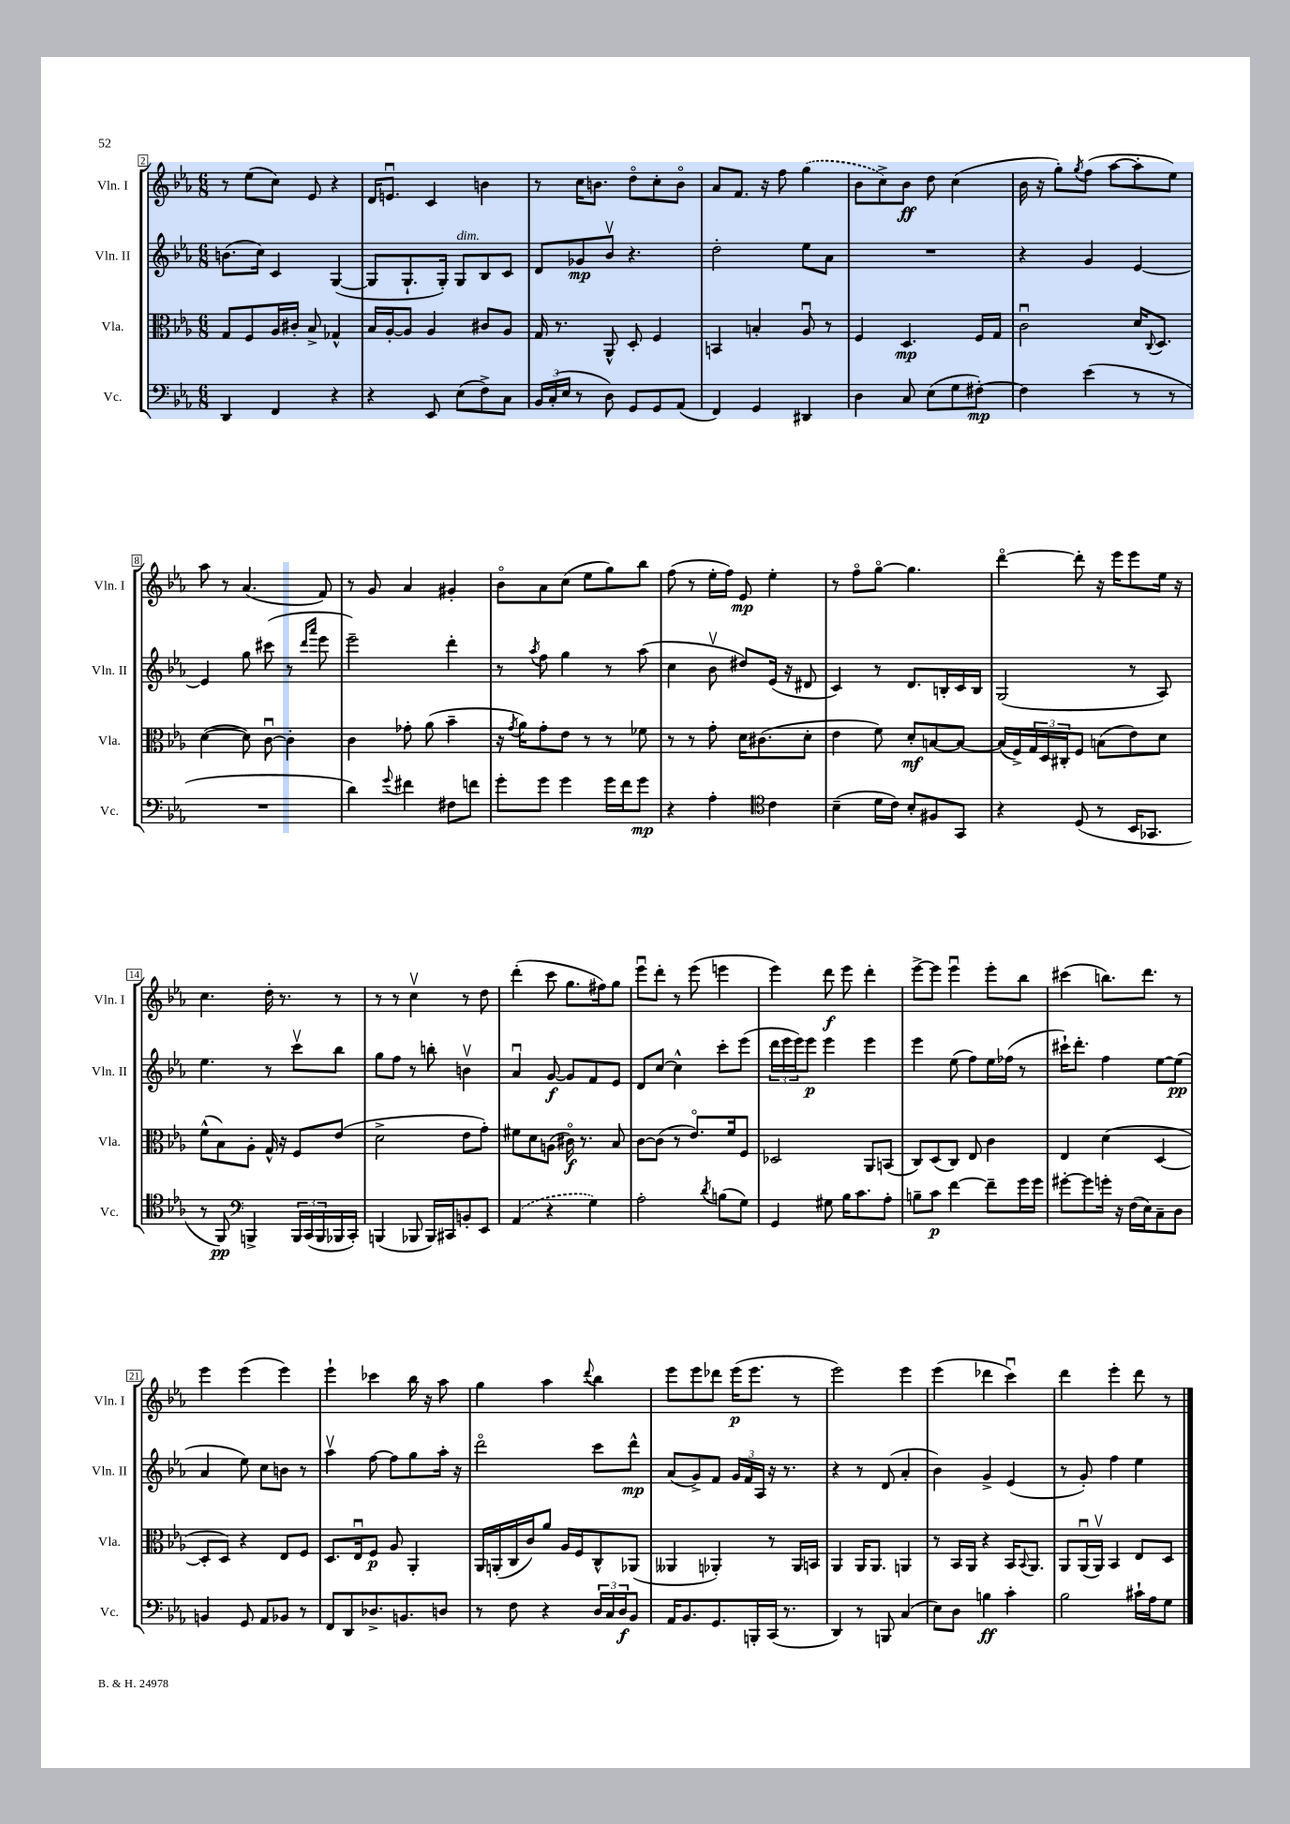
<<
\new StaffGroup <<
\new Staff = "s0" \with { instrumentName = "Vln. I" shortInstrumentName = "Vln. I" } {
    \clef treble \key ees \major \numericTimeSignature \time 6/8
    r8 ees''8( c''8) ees'8 r4 |
    d'16 e'8.\downbow c'4 b'4 |
    r8 c''16 b'8. d''8\flageolet c''8-. b'8\flageolet |
    aes'8 f'8. r16 f''8 \once \slurDashed g''4( |
    bes'8 c''8->) bes'8\ff d''8 c''4( |
    bes'16 r16 g''8-.) \acciaccatura { g''8 } f''8( aes''8~ aes''8-. ees''8) |
    aes''8 r8 aes'4.( f'8) |
    r8 g'8 aes'4 gis'4-. |
    bes'8\flageolet aes'8 c''8( ees''8 g''8) bes''8 |
    f''8( r8 ees''16-. f''16) ees'8\mp ees''4-. |
    r8 f''8\flageolet g''8~\flageolet g''4. |
    d'''4~\flageolet d'''8-. r16 ees'''16 ees'''8 ees''16 r16 |
    c''4. d''16-. r8. r8 |
    r8 r8 c''4\upbow r8 d''8 |
    d'''4-.( c'''8 g''8. fis''16) g''8 |
    ees'''8\downbow d'''8-. r8 ees'''8( e'''4 |
    ees'''4) d'''8\f ees'''8 d'''4-. |
    ees'''8~-> ees'''8 ees'''4\downbow ees'''8-. bes''8 |
    cis'''4( b''8.) d'''8. r8 |
    ees'''4 ees'''4( ees'''4) |
    ees'''4-! ces'''4 bes''16 r16 aes''8 |
    g''4 aes''4 \appoggiatura { d'''8 } bes''4 |
    ees'''8 ees'''8 des'''8 ees'''16\p( ees'''8. r8 |
    ees'''2) ees'''4 |
    ees'''4( des'''4 c'''4\downbow) |
    d'''4 ees'''4-. d'''8 r8 \bar "|." |
}
\new Staff = "s1" \with { instrumentName = "Vln. II" shortInstrumentName = "Vln. II" } {
    \clef treble \key ees \major \numericTimeSignature \time 6/8
    b'8.( c''16) c'4 g4~( |
    g8 g8.-! g16-.) g8^\markup { \italic "dim." } bes8 c'8 |
    d'8 ges'8\mp bes'8\upbow r4. |
    d''2-. ees''8 aes'8 |
    R2. |
    r4 g'4 ees'4~ |
    ees'4 g''8 cis'''8( r8 \grace { d'''16 aes'''16 } ees'''8 |
    ees'''2--) d'''4-. |
    r8 \acciaccatura { aes''8 } f''8 g''4 r8 aes''8( |
    c''4 bes'8\upbow dis''8) ees'16( r16 dis'8 |
    c'4) r8 d'8. b16-. c'16 b16 |
    g2( r8 aes8) |
    ees''4. r8 c'''8\upbow bes''8 |
    g''8 f''8 r8 b''8-. b'4\upbow |
    aes'4\downbow g'8~\f g'8 f'8 ees'8 |
    d'8 c''8~ c''4-^ c'''8-. ees'''8( |
    \tuplet 3/2 { d'''16 ees'''16 ees'''16) } ees'''8\p ees'''4 ees'''4 |
    ees'''4 ees''8( f''8) ees''16 fes''16( r8 |
    cis'''16-!) d'''8.-. f''4 ees''8~ ees''8\pp( |
    aes'4 ees''8) c''8 b'8 r8 |
    aes''4\upbow f''8~ f''8 g''8 aes''16-. r16 |
    d'''2\flageolet c'''8 d'''8-^\mp |
    aes'8( g'8->) f'8 \tuplet 3/2 { g'16 f'16 aes16 } r16 r8. |
    r4 r8 d'8( aes'4-. |
    bes'4) g'4-> ees'4( |
    r8 g'8-.) f''4 ees''4 \bar "|." |
}
\new Staff = "s2" \with { instrumentName = "Vla." shortInstrumentName = "Vla." } {
    \clef alto \key ees \major \numericTimeSignature \time 6/8
    g8 f8 aes16 cis'16-. bes8-> ges4-^ |
    bes16 aes16~-. aes8 aes4 cis'8 aes8 |
    g16 r8. aes,8-^ d8-. f4 |
    b,4 b4-. aes8\downbow r8 |
    f4 d4.\mp f16 g16 |
    c'2\downbow d'16 \appoggiatura { c8 } d8. |
    d'4~( d'8) c'8~\downbow c'4-. |
    c'4 ges'8-. aes'8( bes'4-- |
    r16 \acciaccatura { g'8 } aes'16) g'8-. ees'8 r8 r8 fes'8 |
    r8 r8 g'8-. d'16 cis'8.( d'8-. |
    ees'4 f'8) d'8-.\mf b8~ b8~ |
    b16( f16->) \tuplet 3/2 { g16 d16 cis16-. } f8 b8( ees'8) d'8 |
    f'8-^( bes8) aes8-. g16-^ r16 f8 ees'8( |
    d'2-> ees'8 g'8-.) |
    fis'8 d'8 a8( cis'16\flageolet\f) r8. bes8 |
    c'8~ c'8( r8 ees'8.\flageolet) f'16 f8 |
    des2 aes,8 b,8( |
    c8) d8( c8) ees8 c'4 |
    ees4 d'4( d4~ |
    d8-. d8) r4 ees8 f8 |
    d8. ees16\downbow f8\p aes8 aes,4-. |
    aes,16 a,16-.( c16 c'16) aes'8 aes16 f16 c8-^ aes,8( |
    aeses,4 aes,4-.) r8 aes,16 b,16 |
    aes,4 aes,16 aes,8. a,4 |
    r8 bes,16 aes,16 r4 bes,16 \appoggiatura { bes,8 } aes,8. |
    aes,8 aes,16\downbow( aes,16\upbow) bes,4 ees8 d8 \bar "|." |
}
\new Staff = "s3" \with { instrumentName = "Vc." shortInstrumentName = "Vc." } {
    \clef bass \key ees \major \numericTimeSignature \time 6/8
    d,4 f,4 r4 |
    r4 ees,8 ees8( f8->) c8 |
    \tuplet 3/2 { bes,16 c16-.( ees16 } r8 d8) g,8 g,8 aes,8( |
    f,4) g,4 dis,4 |
    d4 c8 ees8( g8 fis8~-.\mp) |
    fis4 ees'4( r8 r8 |
    R2. |
    d'4) \appoggiatura { g'8 } fis'4 fis8 f'8 |
    g'8-. g'8 g'4 g'16 f'16 g'8\mp |
    r4 aes4-. \clef tenor c'4 |
    bes4--( d'16 c'16) bes8-. fis8 g,8 |
    r4 d8( r8 bes,16 ges,8. |
    r8 f,8\pp) \clef bass b,,4-> \tuplet 3/2 { b,,16 c,16( b,,16 } bes,,16 c,16-.) |
    b,,4( bes,,8 bes,,16) cis,16 b,8-. ees,8 |
    \once \slurDashed aes,4( r4 g4) |
    aes2-. \acciaccatura { d'8 } b8( g8) |
    g,4 gis8 bes16 c'8. aes8-. |
    b8-- c'8\p f'4~ f'8-- g'16 g'16 |
    gis'8~-. gis'8 g'16-. r16 f16( ees16) c8-- d8 |
    b,4 g,8 aes,8 bes,8 r8 |
    f,8 d,8 des8.-> b,8. d8 |
    r8 f8 r4 \tuplet 3/2 { d16 c16 d16\f } bes,8 |
    aes,16 bes,8. g,8. b,,16-. c,16( r8. |
    d,4) r8 b,,8 c4( |
    ees8) d8 b4\ff c'4-. |
    bes2 cis'16-! aes16 g8 \bar "|." |
}
>>
>>
\layout { \context { \Score currentBarNumber = #2 \override BarNumber.stencil = #(make-stencil-boxer 0.1 0.3 ly:text-interface::print) } }
